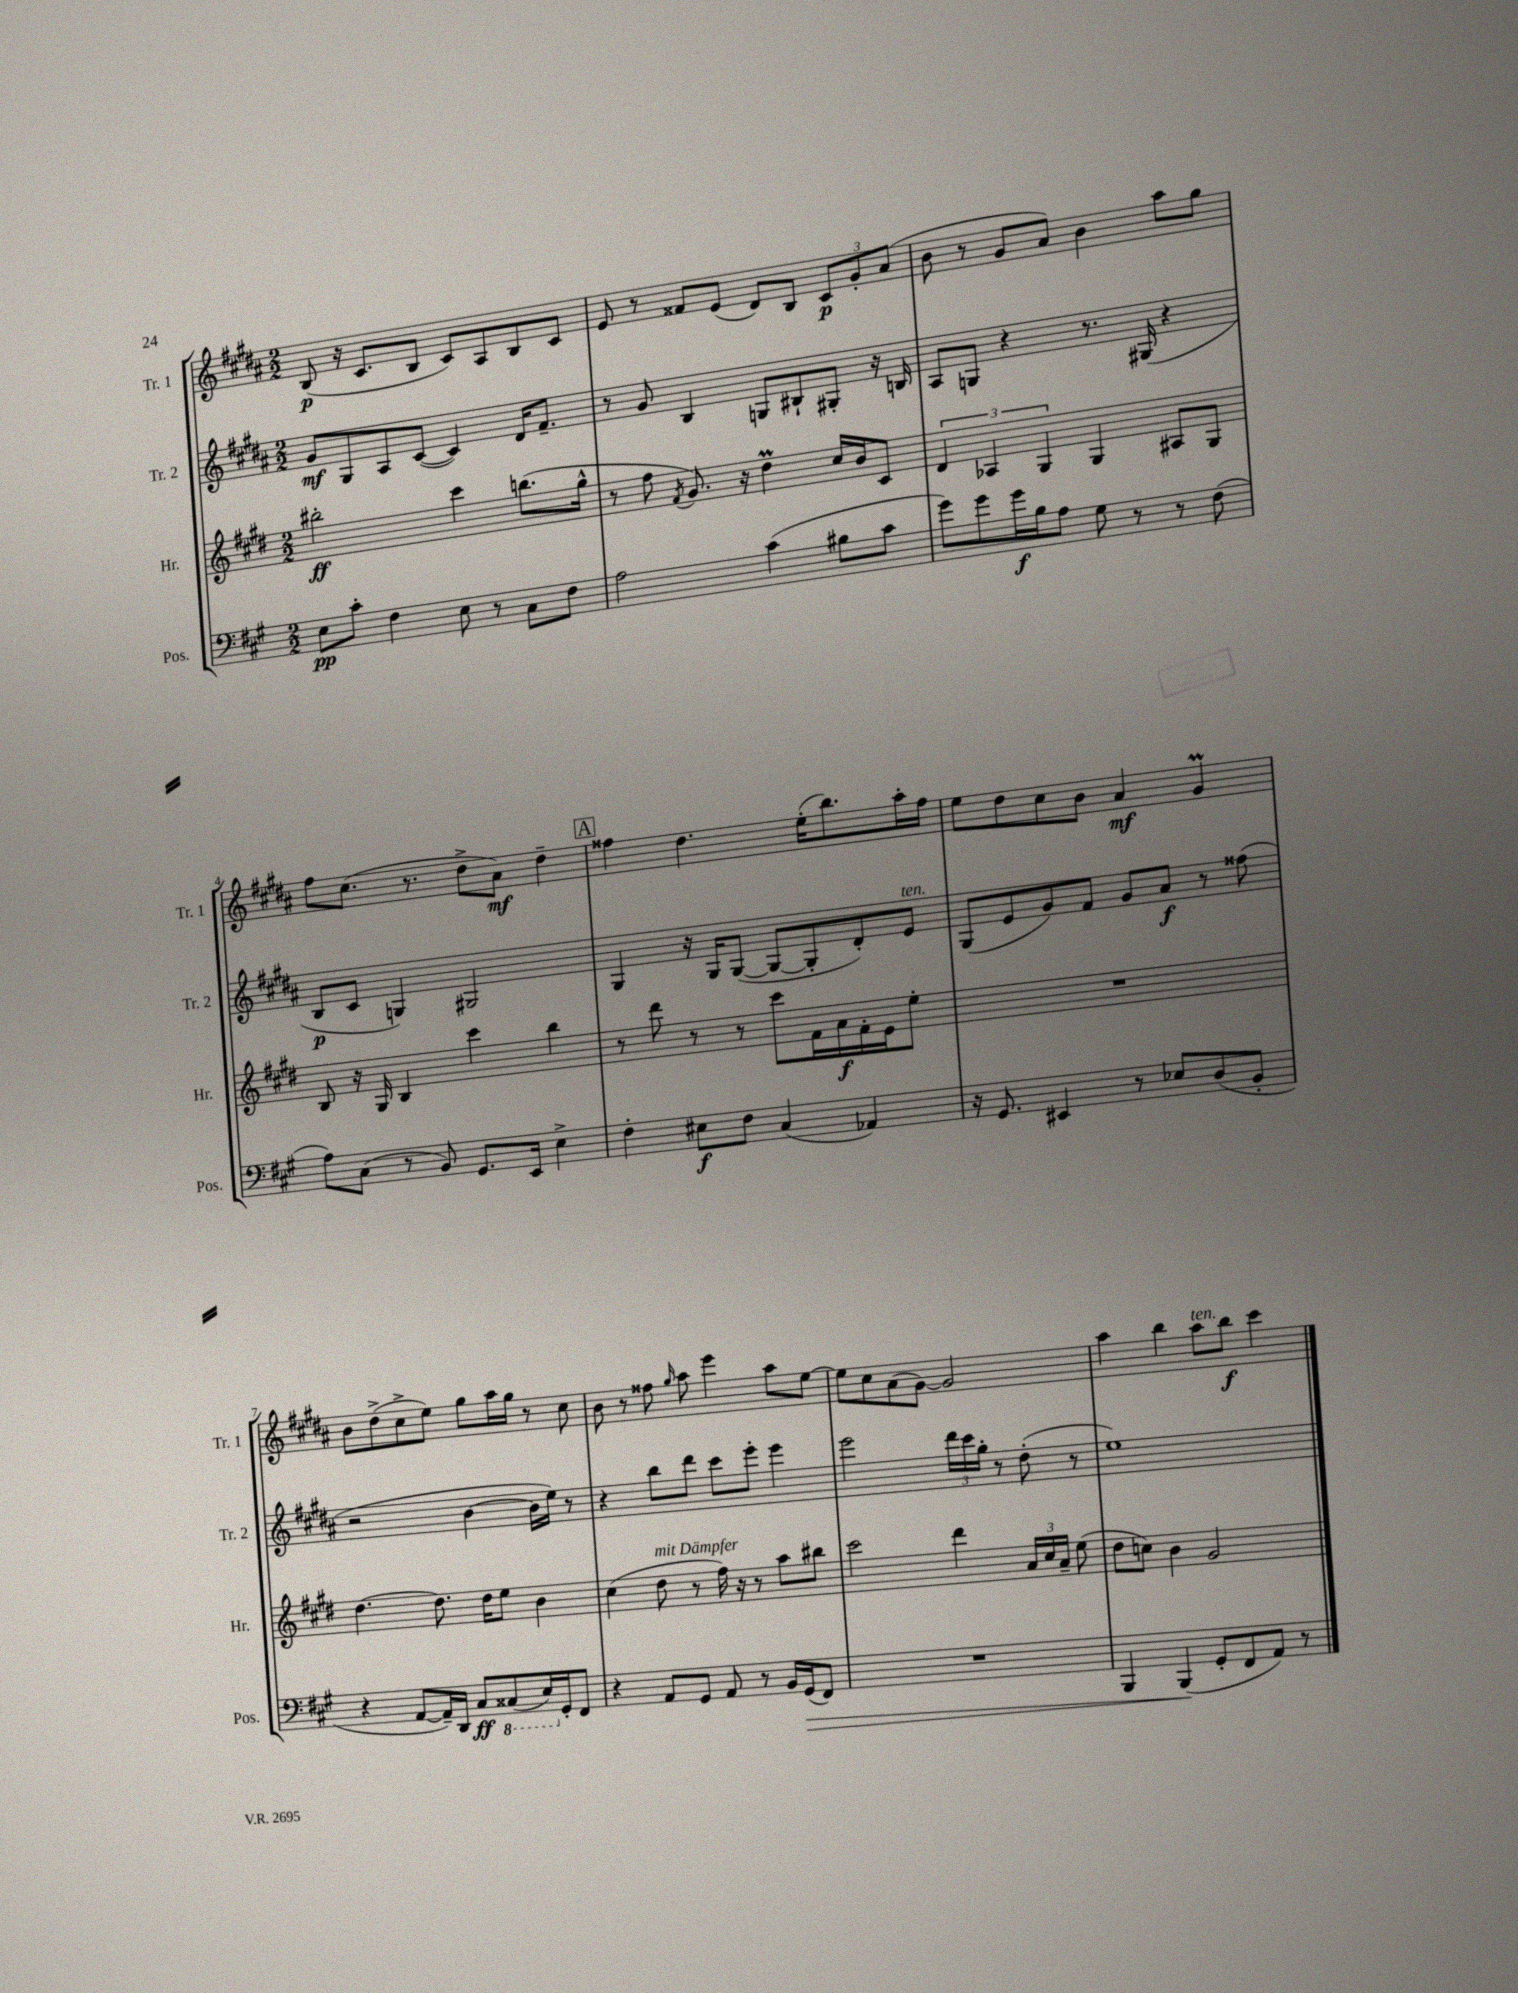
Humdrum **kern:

**kern	**dynam	**kern	**dynam	**kern	**dynam	**kern	**dynam
*part4	*part4	*part3	*part3	*part2	*part2	*part1	*part1
*staff4	*staff4	*staff3	*staff3	*staff2	*staff2	*staff1	*staff1
*I"Pos.	*	*I"Hr.	*	*I"Tr. 2	*	*I"Tr. 1	*
*I'Pos.	*	*I'Hr.	*	*I'Tr. 2	*	*I'Tr. 1	*
*clefF4	*	*clefG2	*	*clefG2	*	*clefG2	*
*k[f#c#g#]	*	*k[f#c#g#d#]	*	*k[f#c#g#d#a#]	*	*k[f#c#g#d#a#]	*
*M2/2	*	*M2/2	*	*M2/2	*	*M2/2	*
=1	=1	=1	=1	=1	=1	=1	=1
8E\L	pp	2bb#X'\	ff	8g#/L	mf	(8B/	p
8c#'\J	.	.	.	8G#/	.	16r	.
.	.	.	.	.	.	8.c#/L	.
4F#\	.	.	.	8A#/	.	.	.
.	.	.	.	([8c#/J	.	8B/J	.
8E\	.	4ccc#\	.	4c#/])	.	8c#/L)	.
8r	.	.	.	.	.	8A#/	.
8C#\L	.	(8.bbn\L	.	16d#/KL	.	8B/	.
.	.	.	.	8.f#~/J	.	.	.
8F#\J	.	.	.	.	.	8c#/J	.
.	.	16gg#^^\Jk	.	.	.	.	.
=2	=2	=2	=2	=2	=2	=2	=2
2A\	.	8r	.	8r	.	8e/	.
.	.	8ff#\	.	8g#/	.	8r	.
.	.	8qf#/	.	.	.	.	.
.	.	8.g#/)	.	4B/	.	8f##X/L	.
.	.	.	.	.	.	(8e/J	.
.	.	16r	.	.	.	.	.
(4c#\	.	4dd#m\	.	8Gn/L	.	8d#/L)	.
.	.	.	.	8B#X`/	.	8B/J	.
8B#X\L	.	16cc#/LL	.	8G#X'/J	.	12c#/L	p
.	.	16b/J	.	.	.	.	.
.	.	.	.	.	.	12g#'/	.
8c#\J	.	8c#/J	.	16r	.	.	.
.	.	.	.	.	.	(12a#/J	.
.	.	.	.	16Bn/	.	.	.
=3	=3	=3	=3	=3	=3	=3	=3
8g#\L)	.	6d#/	.	8A#/L	.	8b\	.
8g#\	.	.	.	8Gn/J	.	8r	.
.	.	6A-X/	.	.	.	.	.
16g#\L	f	.	.	4r	.	8g#/L	.
16B\J	.	.	.	.	.	.	.
.	.	6G#/	.	.	.	.	.
8A\J	.	.	.	.	.	8a#/J)	.
8G#\	.	4G#/	.	8.r	.	4b\	.
8r	.	.	.	.	.	.	.
.	.	.	.	(16G#X/	.	.	.
8r	.	8A#X/L	.	4r	.	8aa#\L	.
(8F#\	.	8G#/J	.	.	.	8gg#\J	.
!!LO:LB:g=z
=4	=4	=4	=4	=4	=4	=4	=4
8A\L)	.	8B/	.	8B/L	p	8ff#\L	.
(8C#\J	.	16r	.	8c#/J	.	(8.cc#\J	.
.	.	16G#/	.	.	.	.	.
8r	.	4B/	.	4Gn/)	.	.	.
.	.	.	.	.	.	8.r	.
8BB/)	.	.	.	.	.	.	.
8.GG#/L	.	4ccc#\	.	2G#X/	.	8dd#^\L	.
.	.	.	.	.	.	8a#\J)	mf
16EE/Jk	.	.	.	.	.	.	.
4E^\	.	4bb\	.	.	.	4dd#~\	.
!!LO:REH:place=s1:t=A
=5	=5	=5	=5	=5	=5	=5	=5
4F#'\	.	8r	.	4G#/	.	4ff##X\	.
.	.	8ddd#\	.	.	.	.	.
8E#X\L	f	8r	.	16r	.	4.dd#\	.
.	.	.	.	16G#/KL	.	.	.
8F#\J	.	8r	.	([8G#/J	.	.	.
(4C#/	.	8ccc#\L	.	8G#/L_	.	.	.
.	.	16f#\L	.	8G#'/]	.	(16ee'\KL	.
.	.	16a\	f	.	.	8.bb\)	.
4AA-X/)	.	16f#'\	.	8d#'/)	.	.	.
.	.	16e\J	.	.	.	.	.
!	!	!	!	!LO:TX:a:i:t=ten.	!	!	!
.	.	8ee'\J	.	8e/J	.	16aa#'\L	.
.	.	.	.	.	.	16ff##\JJ	.
=6	=6	=6	=6	=6	=6	=6	=6
16r	.	1r	.	(8G#/L	.	8ee\L	.
8.GG#/	.	.	.	.	.	.	.
.	.	.	.	8e/	.	8dd#\	.
4EE#X/	.	.	.	8g#/)	.	8cc#\	.
.	.	.	.	8f#/J	.	8b\J	.
8r	.	.	.	8g#/L	.	4a#/	mf
8E-X/L	.	.	.	8a#/J	f	.	.
(8D/	.	.	.	8r	.	4g#M/	.
8BB'/J	.	.	.	(8ff##X\	.	.	.
!!LO:LB:g=z
=7	=7	=7	=7	=7	=7	=7	=7
4r	.	[4.dd#\	.	2r	.	8b\L	.
.	.	.	.	.	.	(8dd#^\	.
[8AA/L	.	.	.	.	.	8cc#^\	.
16AA~/L])	.	8.dd#\]	.	.	.	8ee\J)	.
16DD/JJ	.	.	.	.	.	.	.
8C#/L	ff	.	.	[4b\	.	8gg#\L	.
.	.	16dd#\KL	.	.	.	.	.
*8ba	*	*	*	*	*	*	*
(8CC##X/	.	8ee\J	.	.	.	16aa#\L	.
.	.	.	.	.	.	16gg#\JJ	.
16EE/L)	.	4b\	.	16b\LL]	.	8r	.
*X8ba	*	*	*	*	*	*	*
16GG#'/J	.	.	.	16ee\JJ)	.	.	.
8FF#/J	.	.	.	8r	.	8cc#\	.
=8	=8	=8	=8	=8	=8	=8	=8
4r	.	(4cc#\	.	4r	.	8b\	.
.	.	.	.	.	.	8r	.
!	!	!LO:TX:a:i:t=mit Dämpfer	!	!	!	!	!
8AA/L	.	8dd#\	.	8bb\L	.	8ff##X\	.
.	.	.	.	.	.	16qqgg#/	.
8GG#/J	.	8r	.	8ddd#\J	.	8aa#\	.
8AA/	.	16ff#\)	.	8ccc#\L	.	4eee\	.
.	.	16r	.	.	.	.	.
8r	.	8r	.	8eee'\J	.	.	.
16BB/LL	.	8aa\L	.	4eee\	.	8aa#\L	.
!	!LO:HP:b	!	!	!	!	!	!
(16GG#/J	>	.	.	.	.	.	.
8FF#/J)	.	8bb#X\J	.	.	.	[8ee\J	.
=9	=9	=9	=9	=9	=9	=9	=9
1r	.	2ccc#\	.	2eee\	.	8ee\L]	.
.	.	.	.	.	.	8cc#\	.
.	.	.	.	.	.	(8a#\	.
.	.	.	.	.	.	[8g#\J)	.
.	.	4ddd#\	.	24ddd#\LL	.	2g#/]	.
.	.	.	.	24ccc#\	.	.	.
.	.	.	.	24gg#'\JJ	.	.	.
.	.	.	.	8r	.	.	.
.	.	24a/LL	.	(8dd#'\	.	.	.
.	.	24cc#/	.	.	.	.	.
.	.	24a~/JJ	.	.	.	.	.
.	.	(8ee\	.	8r	.	.	.
=10	=10	=10	=10	=10	=10	=10	=10
4BBB/	.	8dd#\L	.	1ee)	.	4aa#\	.
.	.	8ccn\J)	.	.	.	.	.
(4BBB/	.	4b\	.	.	.	4bb\	.
!	!	!	!	!	!	!LO:TX:a:i:t=ten.	!
8GG#'/L	]	2g#/	.	.	.	8aa#\L	.
8FF#/	.	.	.	.	.	8bb\J	f
8AA/J)	.	.	.	.	.	4ccc#\	.
8r	.	.	.	.	.	.	.
==	==	==	==	==	==	==	==
*-	*-	*-	*-	*-	*-	*-	*-
